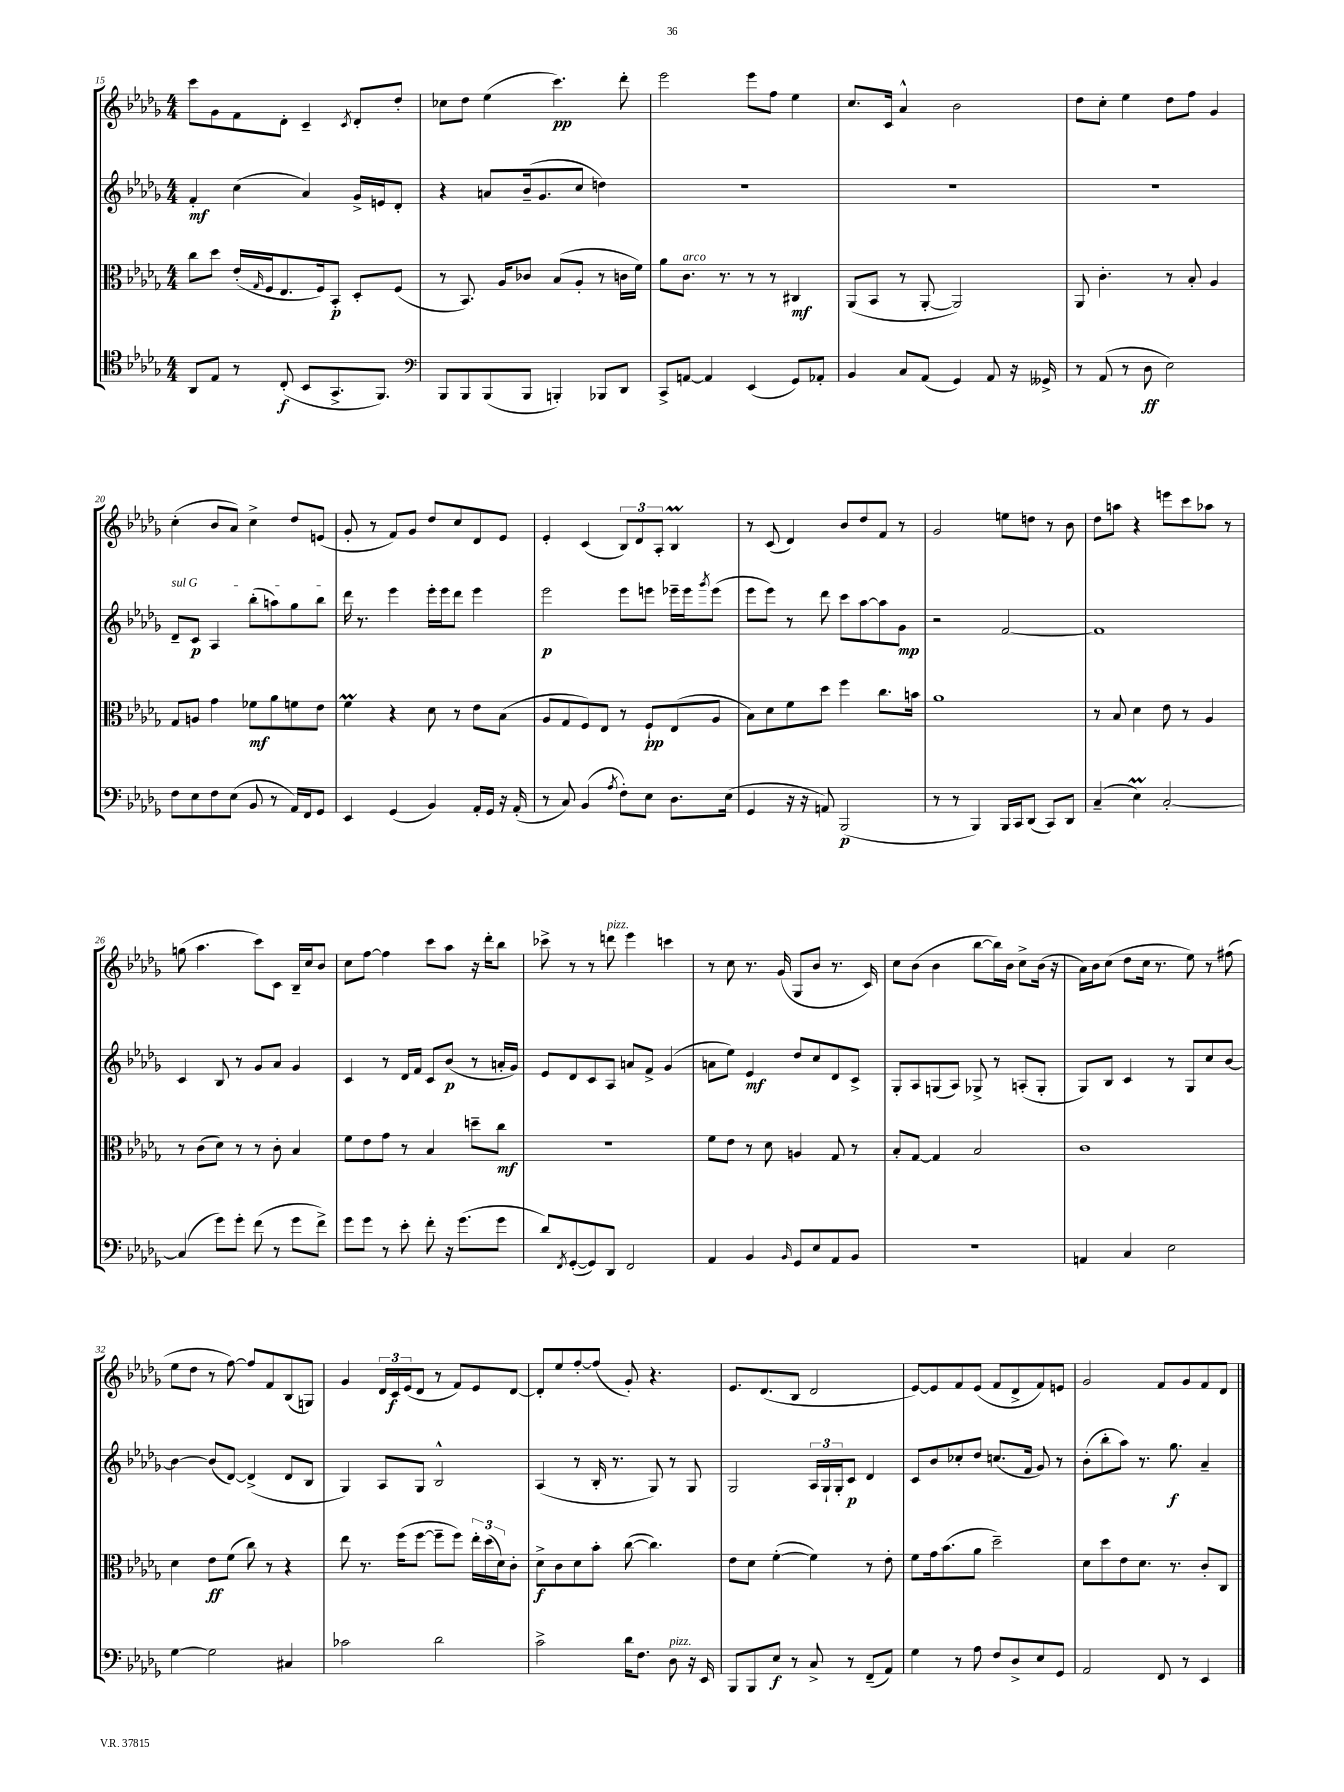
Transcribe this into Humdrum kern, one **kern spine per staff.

**kern	**dynam	**kern	**dynam	**kern	**dynam	**kern	**dynam
*part4	*part4	*part3	*part3	*part2	*part2	*part1	*part1
*staff4	*staff4	*staff3	*staff3	*staff2	*staff2	*staff1	*staff1
*clefC4	*	*clefC3	*	*clefG2	*	*clefG2	*
*k[b-e-a-d-g-]	*	*k[b-e-a-d-g-]	*	*k[b-e-a-d-g-]	*	*k[b-e-a-d-g-]	*
*M4/4	*	*M4/4	*	*M4/4	*	*M4/4	*
=15	=15	=15	=15	=15	=15	=15	=15
8AA-/L	.	8cc\L	.	4f'/	mf	8ccc\L	.
8E-/J	.	8dd-\J	.	.	.	8g-\	.
8r	.	(16e-'/LL	.	(4cc\	.	8f\	.
.	.	16qqG-/	.	.	.	.	.
.	.	16F/J	.	.	.	.	.
(8C'/	f	8.E-/	.	.	.	8d-'\J	.
8BB-/L	.	.	.	4a-/)	.	4c~/	.
.	.	16F/k)	.	.	.	.	.
8.GG-^/	.	8BB-'/J	p	.	.	.	.
.	.	.	.	.	.	8qc/	.
.	.	8D-'/L	.	16g-^/LL	.	8d-'/L	.
8.FF/J)	.	.	.	16en/J	.	.	.
.	.	(8F/J	.	8d-'/J	.	8dd-'/J	.
=16	=16	=16	=16	=16	=16	=16	=16
*clefF4	*	*	*	*	*	*	*
8BBB-/L	.	8r	.	4r	.	8cc-X\L	.
8BBB-/	.	8.BB-/)	.	.	.	8dd-\J	.
(8BBB-/	.	.	.	8an/L	.	(4ee-\	.
.	.	16A-/KL	.	.	.	.	.
8BBB-/J	.	8c-X/J	.	(16b-~/k	.	.	.
.	.	.	.	8.g-/	.	.	.
4BBBn'/)	.	(8B-/L	.	.	.	4.ccc\)	pp
.	.	8A-'/J	.	8cc/J	.	.	.
8BBB-X/L	.	8r	.	4ddn\)	.	.	.
8DD-/J	.	16cn\LL	.	.	.	8ddd-'\	.
.	.	16f\JJ)	.	.	.	.	.
=17	=17	=17	=17	=17	=17	=17	=17
8CC^/L	.	8a-\L	.	1r	.	2eee-\	.
!	!	!LO:TX:a:i:t=arco	!	!	!	!	!
[8AAn/J	.	8.c\J	.	.	.	.	.
4AA/]	.	.	.	.	.	.	.
.	.	8.r	.	.	.	.	.
(4EE-/	.	8r	.	.	.	8eee-\L	.
.	.	8r	.	.	.	8ff\J	.
8GG-/L)	.	4C#X/	mf	.	.	4ee-\	.
8AA-X'/J	.	.	.	.	.	.	.
=18	=18	=18	=18	=18	=18	=18	=18
4BB-/	.	(8AA-/L	.	1r	.	8.cc/L	.
.	.	8BB-/J	.	.	.	.	.
.	.	.	.	.	.	16c/Jk	.
8C/L	.	8r	.	.	.	4a-^^/	.
(8AA-/J	.	[8AA-'/	.	.	.	.	.
4GG-/)	.	2AA-/])	.	.	.	2b-\	.
8AA-/	.	.	.	.	.	.	.
16r	.	.	.	.	.	.	.
16GG--X^/	.	.	.	.	.	.	.
=19	=19	=19	=19	=19	=19	=19	=19
8r	.	8AA-/	.	1r	.	8dd-\L	.
(8AA-/	.	4.c'\	.	.	.	8cc'\J	.
8r	.	.	.	.	.	4ee-\	.
8D-\	ff	.	.	.	.	.	.
2E-\)	.	8r	.	.	.	8dd-\L	.
.	.	8B-'/	.	.	.	8ff\J	.
.	.	4A-/	.	.	.	4g-/	.
!!LO:LB:g=z
=20	=20	=20	=20	=20	=20	=20	=20
!	!	!	!	!LO:TX:a:i:t=sul G	!	!	!
8F\L	.	8G-/L	.	8d-~/L	.	(4cc'\	.
8E-\	.	8An/J	.	8c/J	p	.	.
8F\	.	4g-\	.	4A-/	.	8b-/L	.
(8E-\J	.	.	.	.	.	8a-/J)	.
8BB-/	.	8f-X\L	mf	(8bb-'\L	.	4cc^\	.
8r	.	8a-\	.	8aan\)	.	.	.
16AA-/LL)	.	8fn\	.	8gg-\	.	8dd-/L	.
16FF/J	.	.	.	.	.	.	.
8GG-/J	.	8e-\J	.	8bb-\J	.	(8en/J	.
=21	=21	=21	=21	=21	=21	=21	=21
4EE-/	.	4fm\	.	16ddd-\	.	8g-'/	.
.	.	.	.	8.r	.	.	.
.	.	.	.	.	.	8r	.
(4GG-/	.	4r	.	4eee-\	.	8f/L)	.
.	.	.	.	.	.	8g-/J	.
4BB-/)	.	8d-\	.	16eee-'\LL	.	8dd-/L	.
.	.	.	.	16eee-\J	.	.	.
.	.	8r	.	8ddd-\J	.	8cc/	.
16AA-'/LL	.	8e-\L	.	4eee-\	.	8d-/	.
16GG-/JJ	.	.	.	.	.	.	.
16r	.	(8B-\J	.	.	.	8e-/J	.
(16AA-'/	.	.	.	.	.	.	.
=22	=22	=22	=22	=22	=22	=22	=22
8r	.	8A-/L	.	2eee-\	p	4e-'/	.
8C/)	.	8G-/	.	.	.	.	.
(4BB-/	.	8F/)	.	.	.	(4c/	.
.	.	8E-/J	.	.	.	.	.
8qA-/	.	.	.	.	.	.	.
8F'\L)	.	8r	.	8eee-\L	.	12B-/L)	.
.	.	.	.	.	.	12d-/	.
8E-\J	.	8F`/L	pp	8eeen\J	.	.	.
.	.	.	.	.	.	12A-'/J	.
8.D-\L	.	(8E-/	.	16eee-X~\LL	.	4B-M/	.
.	.	.	.	16eee-\J	.	.	.
.	.	.	.	8qggg-/	.	.	.
.	.	8A-/J	.	(8eee-\J	.	.	.
(16E-\Jk	.	.	.	.	.	.	.
=23	=23	=23	=23	=23	=23	=23	=23
4GG-/	.	8B-\L)	.	8eee-\L	.	8r	.
.	.	8d-\	.	8eee-\J)	.	(8c/	.
16r	.	8f\	.	8r	.	4d-/)	.
16r	.	.	.	.	.	.	.
8AAn/)	.	8dd-\J	.	8ddd-\	.	.	.
(2BBB-/	p	4ff\	.	8ccc\L	.	8b-/L	.
.	.	.	.	[8aa-\	.	8dd-/	.
.	.	8.cc\L	.	8aa-\]	.	8f/J	.
.	.	.	.	8g-\J	mp	8r	.
.	.	16bn\Jk	.	.	.	.	.
=24	=24	=24	=24	=24	=24	=24	=24
8r	.	1a-	.	2r	.	2g-/	.
8r	.	.	.	.	.	.	.
4BBB-/)	.	.	.	.	.	.	.
16BBB-/LL	.	.	.	[2f/	.	8een\L	.
16CC/J	.	.	.	.	.	.	.
(8DD-/J	.	.	.	.	.	8ddn\J	.
8CC/L)	.	.	.	.	.	8r	.
8DD-/J	.	.	.	.	.	8b-\	.
=25	=25	=25	=25	=25	=25	=25	=25
(4C~/	.	8r	.	1f]	.	8dd-\L	.
.	.	8B-/	.	.	.	8aan\J	.
4E-M\)	.	4d-\	.	.	.	4r	.
[2C'/	.	8e-\	.	.	.	8eeen\L	.
.	.	8r	.	.	.	8ccc\	.
.	.	4A-/	.	.	.	8aa-X\J	.
.	.	.	.	.	.	8r	.
!!LO:LB:g=z
=26	=26	=26	=26	=26	=26	=26	=26
(4C/]	.	8r	.	4c/	.	(8ggn\	.
.	.	(8c\L	.	.	.	4.aa-\	.
8g-\L)	.	8d-\J)	.	8B-/	.	.	.
8g-'\J	.	8r	.	8r	.	.	.
(8f\	.	8r	.	8g-/L	.	8ccc\L)	.
8r	.	8c'\	.	8a-/J	.	8c\J	.
8g-\L	.	4B-/	.	4g-/	.	16B-~/LL	.
.	.	.	.	.	.	16cc/J	.
8f^\J)	.	.	.	.	.	8b-/J	.
=27	=27	=27	=27	=27	=27	=27	=27
8g-\L	.	8f\L	.	4c/	.	8cc\L	.
8g-\J	.	8e-\	.	.	.	[8ff\J	.
8r	.	8g-\J	.	8r	.	4ff\]	.
8e-'\	.	8r	.	16d-/LL	.	.	.
.	.	.	.	16f/JJ	.	.	.
8f'\	.	4B-/	.	8c/L	.	8ccc\L	.
16r	.	.	.	(8b-/J	p	8aa-\J	.
(8.g-\L	.	.	.	.	.	.	.
.	.	8ddn~\L	.	8r	.	16r	.
.	.	.	.	.	.	16ddd-'\KL	.
8g-\J	.	8cc\J	mf	16an'/LL	.	8bb-\J	.
.	.	.	.	16g-/JJ)	.	.	.
=28	=28	=28	=28	=28	=28	=28	=28
8d-/L)	.	1r	.	8e-/L	.	8ccc-X^\	.
8qFF/	.	.	.	.	.	.	.
([8GG-'/	.	.	.	8d-/	.	8r	.
8GG-/])	.	.	.	8c/	.	8r	.
!	!	!	!	!	!	!LO:TX:a:i:t=pizz.	!
8DD-/J	.	.	.	8A-/J	.	8dddn\	.
2FF/	.	.	.	8an/L	.	4eee-\	.
.	.	.	.	8f^/J	.	.	.
.	.	.	.	(4g-/	.	4cccn\	.
=29	=29	=29	=29	=29	=29	=29	=29
4AA-/	.	8f\L	.	8an\L	.	8r	.
.	.	8e-\J	.	8ee-\J)	.	8cc\	.
4BB-/	.	8r	.	4e-/	mf	8.r	.
.	.	8d-\	.	.	.	.	.
.	.	.	.	.	.	(16g-/	.
16qqBB-/	.	.	.	.	.	.	.
8GG-/L	.	4An/	.	8dd-/L	.	8G-/L	.
8E-/	.	.	.	8cc/	.	8b-/J	.
8AA-/	.	8G-/	.	8d-/	.	8.r	.
8BB-/J	.	8r	.	8c^/J	.	.	.
.	.	.	.	.	.	16c/)	.
=30	=30	=30	=30	=30	=30	=30	=30
1r	.	8B-'/L	.	8G-'/L	.	8cc\L	.
.	.	[8G-/J	.	8A-/	.	(8b-\J	.
.	.	4G-/]	.	(8Gn/	.	4b-\	.
.	.	.	.	8A-/J)	.	.	.
.	.	2B-/	.	8G-X^/	.	[8bb-\L	.
.	.	.	.	8r	.	16bb-\L])	.
.	.	.	.	.	.	16b-\JJ	.
.	.	.	.	(8An'/L	.	8cc^\L	.
.	.	.	.	8G-'/J	.	(16b-\Jk	.
.	.	.	.	.	.	16r	.
=31	=31	=31	=31	=31	=31	=31	=31
4AAn/	.	1c	.	8G-/L)	.	16a-\LL)	.
.	.	.	.	.	.	16b-\J	.
.	.	.	.	8B-/J	.	(8cc\J	.
4C/	.	.	.	4c/	.	8dd-\L	.
.	.	.	.	.	.	16cc\Jk	.
.	.	.	.	.	.	8.r	.
2E-\	.	.	.	8r	.	.	.
.	.	.	.	8G-/L	.	8ee-\)	.
.	.	.	.	8cc/	.	8r	.
.	.	.	.	[8b-/J	.	(8ff#X\	.
!!LO:LB:g=z
=32	=32	=32	=32	=32	=32	=32	=32
[4G-\	.	4d-\	.	4b-\_	.	8ee-\L	.
.	.	.	.	.	.	8dd-\J	.
2G-\]	.	8e-\L	ff	(8b-/L]	.	8r	.
.	.	(8f\J	.	[8d-/J)	.	[8ff\)	.
.	.	8cc\)	.	(4d-^/]	.	8ff/L]	.
.	.	8r	.	.	.	8f/	.
4C#X/	.	4r	.	8d-/L	.	(8B-/	.
.	.	.	.	8B-/J	.	8Gn/J)	.
=33	=33	=33	=33	=33	=33	=33	=33
2c-X\	.	8ee-\	.	4G-/)	.	4g-/	.
.	.	8.r	.	.	.	.	.
.	.	.	.	8A-/L	.	24d-/LL	.
.	.	.	.	.	.	24c/	f
.	.	(16ff\KL	.	.	.	.	.
.	.	.	.	.	.	(24e-/J	.
.	.	[8ff\J	.	8G-/J	.	8d-/J	.
2d-\	.	8ff~\L]	.	2B-^^/	.	8r	.
.	.	8ff\J)	.	.	.	8f/L)	.
.	.	24ee-'\LL	.	.	.	8e-/	.
.	.	(24dd-\	.	.	.	.	.
.	.	24d-\J)	.	.	.	.	.
.	.	8c'\J	.	.	.	[8d-/J	.
=34	=34	=34	=34	=34	=34	=34	=34
2c^\	.	8d-^\L	f	(4A-/	.	8d-'/L]	.
.	.	8c\	.	.	.	8ee-/	.
.	.	8d-\	.	8r	.	[8ff'/	.
.	.	8b-'\J	.	16B-'/	.	(8ff/J]	.
.	.	.	.	8.r	.	.	.
16d-\KL	.	([8cc\	.	.	.	8g-'/)	.
8.F\J	.	.	.	.	.	.	.
.	.	4.cc\])	.	8G-/)	.	4.r	.
!LO:TX:a:i:t=pizz.	!	!	!	!	!	!	!
8D-\	.	.	.	8r	.	.	.
16r	.	.	.	8G-/	.	.	.
16EE-/	.	.	.	.	.	.	.
=35	=35	=35	=35	=35	=35	=35	=35
8BBB-/L	.	8e-\L	.	2G-/	.	8.e-/L	.
8BBB-/	.	8d-\J	.	.	.	.	.
.	.	.	.	.	.	(8.d-/	.
8E-/J	f	([4f'\	.	.	.	.	.
8r	.	.	.	.	.	8B-/J	.
8C^/	.	4f\])	.	24A-/LL	.	2d-/	.
.	.	.	.	24G-`/	.	.	.
.	.	.	.	24G-'/J	.	.	.
8r	.	.	.	8c/J	p	.	.
(8FF~/L	.	8r	.	4d-/	.	.	.
8AA-/J)	.	8e-'\	.	.	.	.	.
=36	=36	=36	=36	=36	=36	=36	=36
4G-\	.	8f\L	.	8c/L	.	[8e-/L)	.
.	.	16g-\k	.	8b-/	.	8e-/]	.
.	.	(8.b-\	.	.	.	.	.
8r	.	.	.	8cc-X'/	.	8f/	.
8A-\	.	8a-\J	.	8dd-/J	.	(8e-/J	.
8F/L	.	2dd-~\)	.	(8.ccn/L	.	8f/L	.
8D-^/	.	.	.	.	.	8d-^/	.
.	.	.	.	16f/Jk	.	.	.
8E-/	.	.	.	8g-/)	.	8f/)	.
8GG-/J	.	.	.	8r	.	8en/J	.
=37	=37	=37	=37	=37	=37	=37	=37
2AA-/	.	8d-\L	.	(8b-'\L	.	2g-/	.
.	.	8dd-\	.	8bb-'\	.	.	.
.	.	8e-\	.	8aa-\J)	.	.	.
.	.	8.d-\J	.	8.r	.	.	.
8FF/	.	.	.	.	.	8f/L	.
.	.	8.r	.	8.gg-\	f	.	.
8r	.	.	.	.	.	8g-/	.
4EE-/	.	8c'/L	.	4a-~/	.	8f/	.
.	.	8C/J	.	.	.	8d-/J	.
==	==	==	==	==	==	==	==
*-	*-	*-	*-	*-	*-	*-	*-
